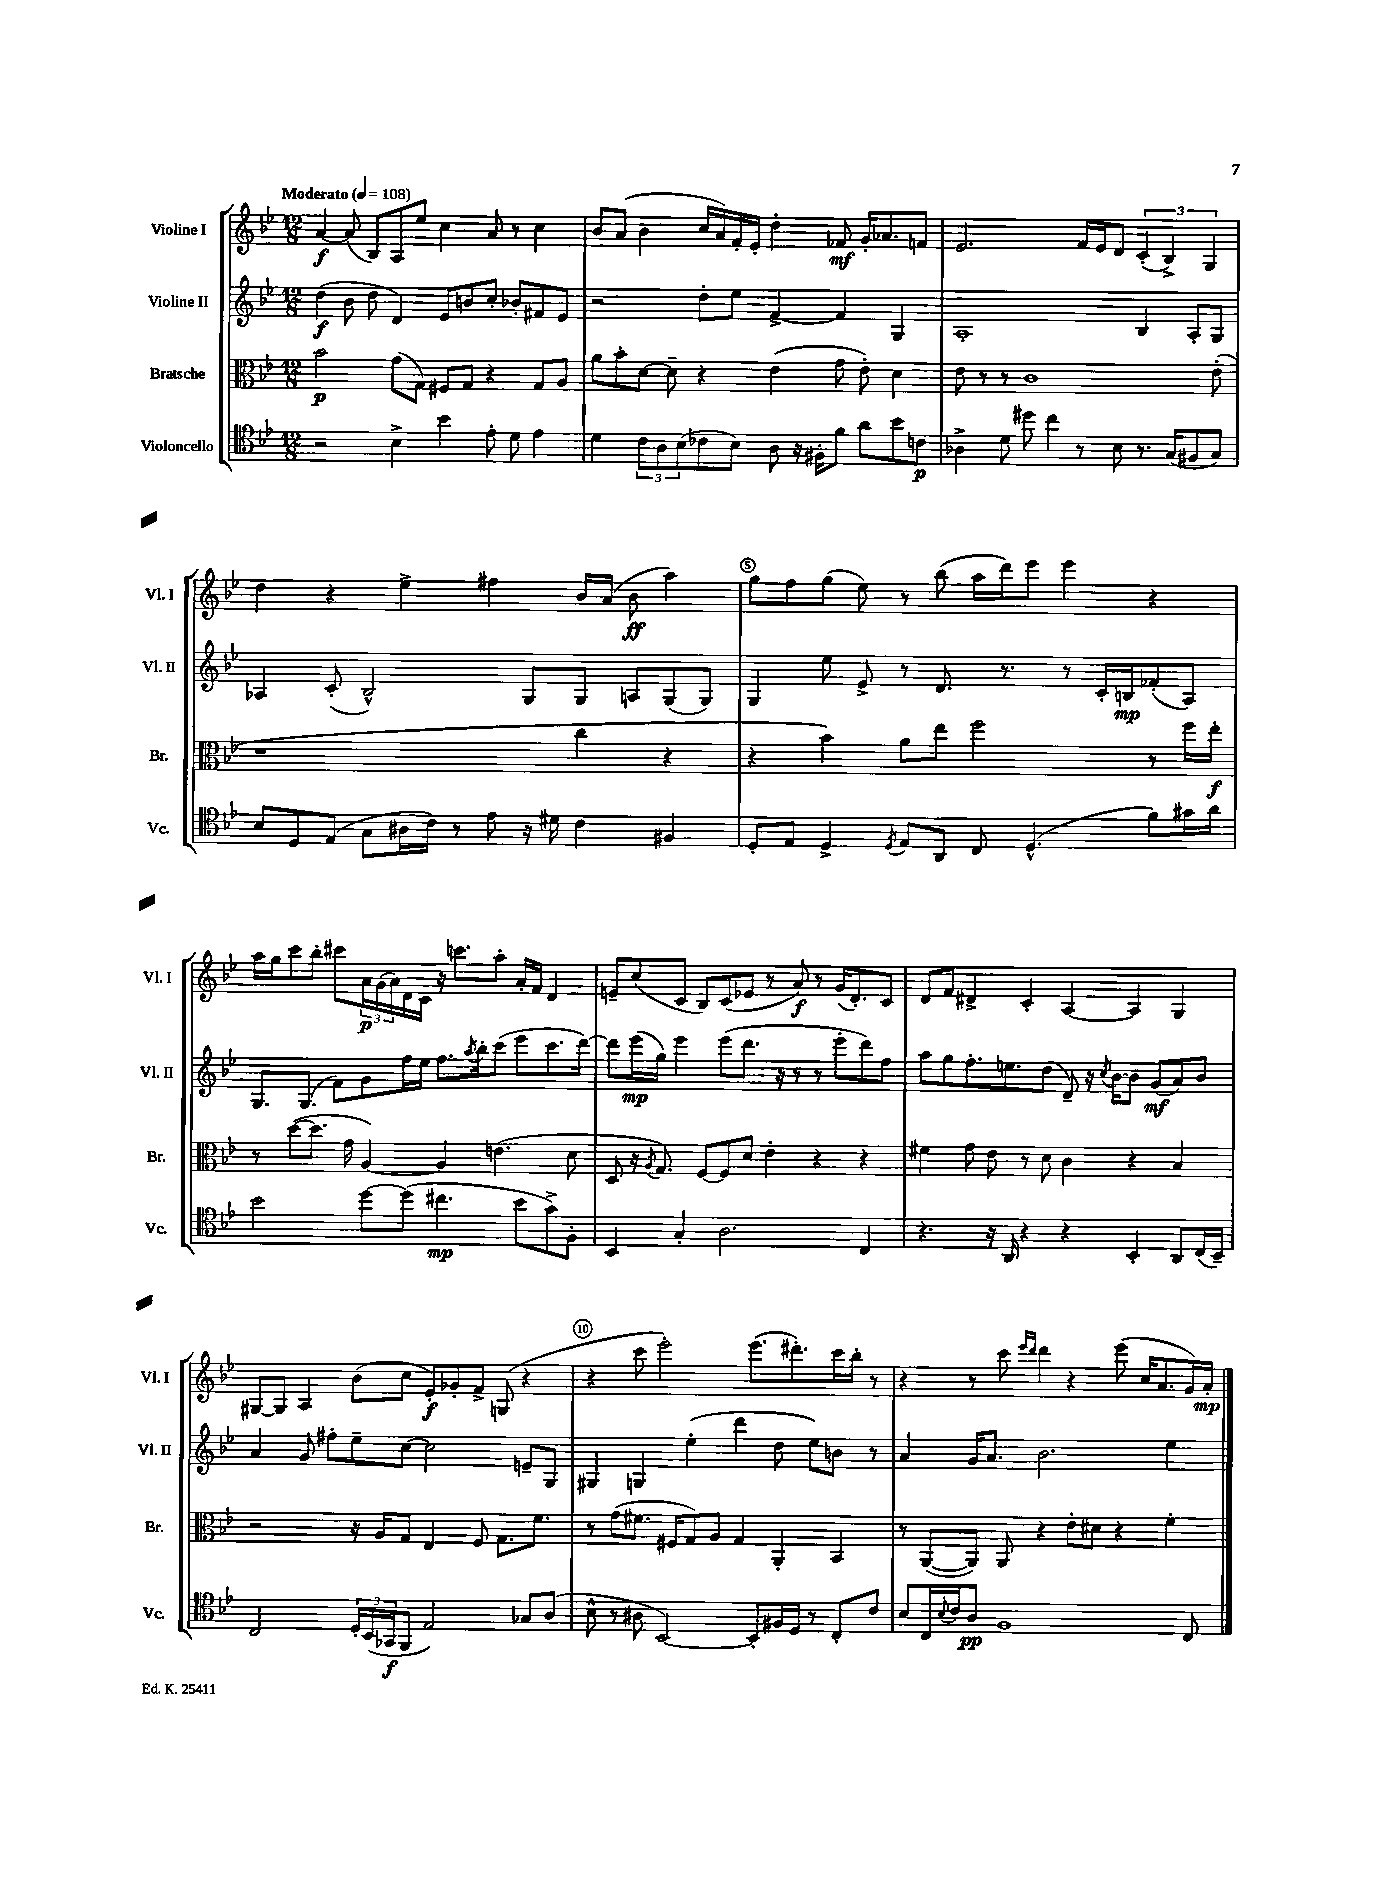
<<
\new StaffGroup <<
\new Staff = "s0" \with { instrumentName = "Violine I" shortInstrumentName = "Vl. I" } {
    \clef treble \key bes \major \numericTimeSignature \time 12/8 \tempo "Moderato" 4 = 108
    a'4~\f a'8( bes8) a8 ees''8 c''4 a'8 r8 c''4 |
    bes'8 a'8( bes'4 c''16 a'16) f'16-. ees'16-. d''4-. fes'8\mf g'16-. aes'8. f'8 |
    ees'2. f'16 ees'16 d'8 \tuplet 3/2 { c'4-.( bes4->) g4 } |
    d''4 r4 ees''4-> fis''4 bes'16 a'16( bes'8\ff a''4) |
    g''8 f''8 g''8( ees''8) r8 bes''8( a''16 d'''16) ees'''8 ees'''4 r4 |
    a''16 g''16 c'''8 bes''8-. cis'''8 \tuplet 3/2 { a'16\p g'16( a'16) } d'16 c'16 r16 c'''8. a''8-. a'16-. f'16 d'4 |
    e'8-- c''8( c'8 bes8) c'8( ees'8 r8 a'8\f) r8 g'16( d'8.-.) c'8 |
    d'8 f'8 dis'4-> c'4-. a4~ a4 g4 |
    gis8~ gis8 a4 bes'8( c''8 ees'8-.\f) ges'8-. f'8-> g8( r4 |
    r4 c'''8 ees'''2-.) ees'''8.( dis'''8.-.) c'''16 bes''16-. r8 |
    r4 r8 c'''8 \grace { ees'''16 d'''16 } d'''4 r4 ees'''8( c''16 a'8. g'16) a'16-.\mp \bar "|." |
}
\new Staff = "s1" \with { instrumentName = "Violine II" shortInstrumentName = "Vl. II" } {
    \clef treble \key bes \major \numericTimeSignature \time 12/8
    d''4\f( bes'8 d''8 d'4) ees'8 b'8 c''8-. bes'8-. fis'8 ees'8 |
    r2 d''8-. ees''8 f'4~-> f'4 g4 |
    a1-. bes4 a8-. g8 |
    aes4 c'8-.( bes2-^) g8 g8 a8 g8( g8) |
    g4 ees''8 ees'8-> r8 d'8. r8. r8 c'16-. b16\mp fes'8-.( a8) |
    g8. g8.( f'8) g'8 f''16 ees''16 f''8. \acciaccatura { a''8 } bes''16-. c'''8( ees'''8 c'''8. d'''16~) |
    d'''8 ees'''16\mp( g''16) ees'''4 ees'''8( d'''8. r16 r8 r8 ees'''8-. d'''8) f''8 |
    a''8 g''8 f''8.-. e''8. d''8( d'8--) r16 \acciaccatura { c''8 } bes'16~ bes'8 g'8\mf( a'8) bes'8 |
    a'4 g'8 fis''8-. ees''8-- c''8~ c''2 e'8-- g8 |
    gis4 g4 ees''4-.( d'''4 d''8 ees''8) b'8 r8 |
    a'4 g'16 a'8. bes'2. ees''4 \bar "|." |
}
\new Staff = "s2" \with { instrumentName = "Bratsche" shortInstrumentName = "Br." } {
    \clef alto \key bes \major \numericTimeSignature \time 12/8
    bes'2\p g'8( g8) fis8 g8 r4 g8 a8 |
    a'8 bes'8-. d'8~ d'8-- r4 ees'4( g'8 ees'8-.) d'4 |
    ees'8 r8 r8 c'1 ees'8-.( |
    r1 c''4 r4 |
    r4 bes'4) a'8 ees''8 f''2 r8 f''16 ees''16-.\f |
    r8 d''8~( d''8. g'16 a4~) a4 e'4.( d'8 |
    d8 r16 \acciaccatura { a8 } g8.) f8~ f8 d'8 ees'4-. r4 r4 |
    fis'4 g'8 ees'8 r8 d'8 c'4 r4 bes4 |
    r2 r16 a16 g8 ees4 f8 g8. f'8. |
    r8 g'8( fis'8. fis16 g8) a8 g4 a,4-. bes,4 |
    r8 a,8~( a,8) a,8 r4 ees'8-. dis'8 r4 f'4-. \bar "|." |
}
\new Staff = "s3" \with { instrumentName = "Violoncello" shortInstrumentName = "Vc." } {
    \clef tenor \key bes \major \numericTimeSignature \time 12/8
    r2 bes4-> bes'4 ees'8-. d'8 ees'4 |
    d'4 \tuplet 3/2 { c'8 a8 bes8( } ces'8 bes8) a8 r16 fis16-. f'8 a'8 bes'8 c'8\p |
    aes4-> d'8 dis''8 c''4 r8 bes8 r8. g16( fis8 g8) |
    bes8 d8 ees8( g8 ais16 c'16) r8 ees'8 r16 dis'16 c'4 fis4 |
    d8-. ees8 d4-> \acciaccatura { d8 } ees8 a,8 c8 d4.-^( f'8) gis'16 a'16 |
    bes'2 d''8~ d''8( cis''4.\mp bes'8 g'8->) f8-. |
    bes,4 g4-. a2. c4 |
    r4. r16 a,16 r4 r4 bes,4-. a,8 c16( bes,16--) |
    c2 \tuplet 3/2 { d16-. bes,16( ges,16\f } f,8 ees2) ges8 a8( |
    bes8-^ r8 ais8 bes,2~) bes,8-. fis16 d16 r8 c8-. c'8 |
    bes8 c16 \appoggiatura { bes8 } c'16 a8\pp f1 c8 \bar "|." |
}
>>
>>
\layout { \context { \Score \override BarNumber.break-visibility = ##(#f #t #t) barNumberVisibility = #(every-nth-bar-number-visible 5) \override BarNumber.stencil = #(make-stencil-circler 0.1 0.3 ly:text-interface::print) } }
